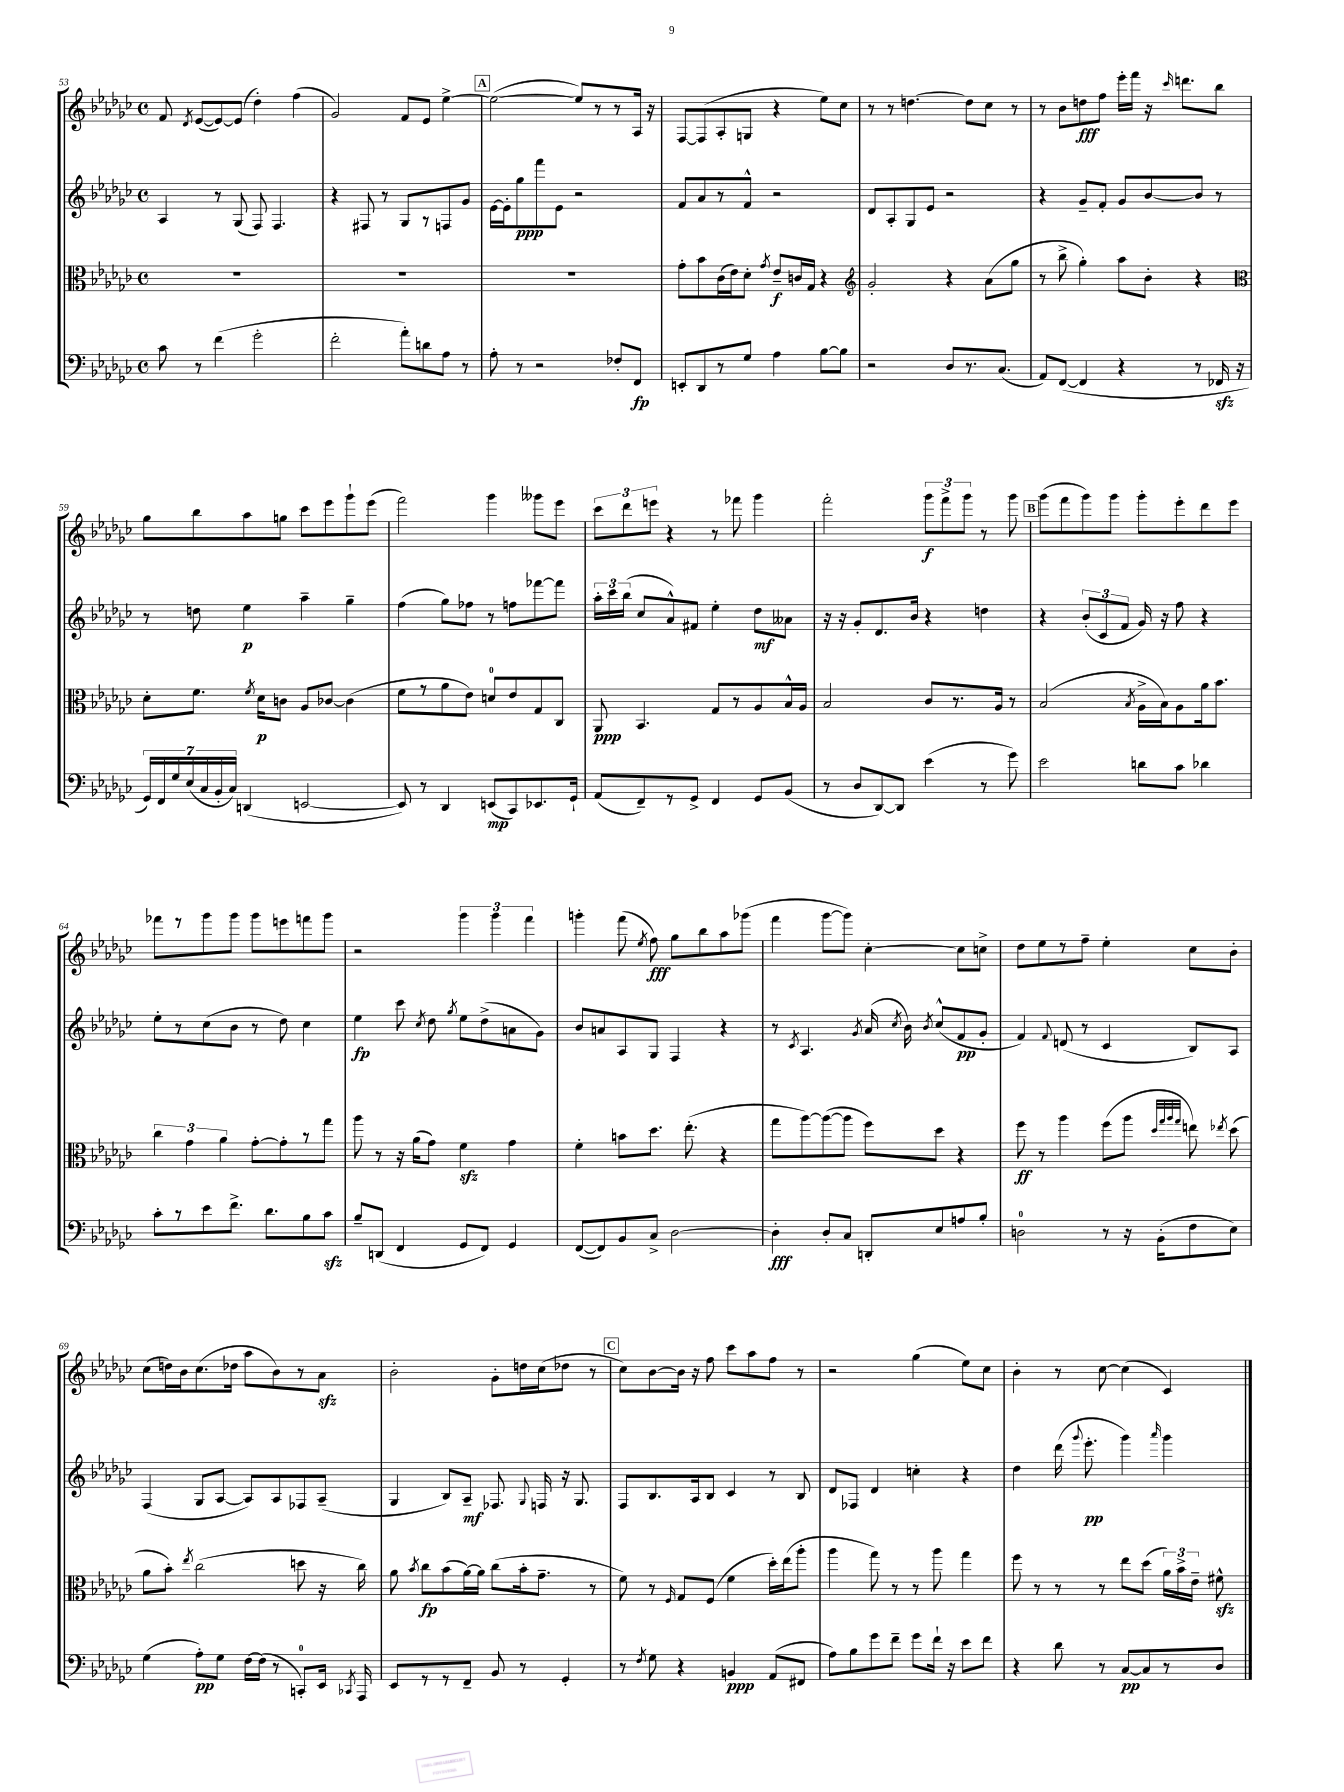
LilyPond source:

<<
\new StaffGroup <<
\new Staff = "s0" {
    \clef treble \key ges \major \defaultTimeSignature \time 4/4
    \autoBeamOff f'8 \acciaccatura { des'8 } ees'8[~( ees'8~) ees'8]( des''4-.) f''4( |
    ges'2) f'8[ ees'8] ees''4~-> |
    \mark \markup { \box "A" } ees''2~( ees''8[) r8 r8 aes16] r16 |
    f8[~ f8( aes8-. g8] r4 ees''8[) ces''8] |
    r8 r8 d''4.~ d''8[ ces''8] r8 |
    r8 bes'8[ d''8\fff f''8] ees'''16[-. f'''16] r16 \grace { ces'''16 } d'''8.[ bes''8] |
    ges''8[ bes''8 aes''8 g''8] ces'''8[ ees'''8 ges'''8-! ees'''8]( |
    f'''2) ges'''4 geses'''8[ ees'''8] |
    \tuplet 3/2 { ces'''8[ des'''8 e'''8] } r4 r8 fes'''8 ges'''4 |
    f'''2-. \tuplet 3/2 { ges'''8[\f f'''8-> ges'''8] } r8 ges'''8 |
    \mark \markup { \box "B" } ges'''8[( f'''8 ges'''8) ges'''8] ges'''8[-. ees'''8-. des'''8 ees'''8] |
    fes'''8[ r8 ges'''8 ges'''8] ges'''8[ e'''8 f'''8 ges'''8] |
    r2 \tuplet 3/2 { ges'''4 ges'''4 f'''4 } |
    g'''4-. f'''8( \acciaccatura { ees''8 } f''8\fff) ges''8[ bes''8 aes''8 ges'''8]( |
    f'''4 ges'''8[~ ges'''8]) ces''4~-. ces''8[ c''8]-> |
    des''8[ ees''8 r8 f''8]-- ees''4-. ces''8[ bes'8]-. |
    ces''8[( d''16) bes'16 ces''8.( des''16] aes''8[ bes'8) r8 aes'8]\sfz |
    bes'2-. ges'8[-. d''16 ces''16( des''8] r8 |
    \mark \markup { \box "C" } ces''8[) bes'8~ bes'16] r16 f''8 ces'''8[ aes''8 f''8] r8 |
    r2 ges''4( ees''8[) ces''8] |
    bes'4-. r8 ces''8~ ces''4( ces'4) \bar "|." |
}
\new Staff = "s1" {
    \clef treble \key ges \major \defaultTimeSignature \time 4/4
    \autoBeamOff aes4 r8 ges8( f8) f4. |
    r4 fis8 r8 ges8[ r8 f8 ges'8] |
    \mark \markup { \box "A" } ees'16[~ ees'16-. ges''8\ppp f'''8 ees'8] r2 |
    f'8[ aes'8 r8 f'8]-^ r2 |
    des'8[ aes8-. ges8 ees'8] r2 |
    r4 ges'8[-- f'8]-. ges'8[ bes'8~ bes'8] r8 |
    r8 d''8 ees''4\p aes''4-- ges''4-- |
    f''4( ges''8[) fes''8] r8 f''8[ fes'''8~ fes'''8] |
    \tuplet 3/2 { aes''16[-. ces'''16 bes''16]( } ces''8[ aes'8-^) fis'8] ees''4-. des''8[\mf aeses'8] |
    r16 r16 ges'8[-. des'8. bes'16] r4 d''4 |
    \mark \markup { \box "B" } r4 \tuplet 3/2 { bes'8[-.( ces'8 f'8] } ges'16) r16 f''8 r4 |
    ees''8[-. r8 ces''8( bes'8] r8 des''8) ces''4 |
    ees''4\fp ces'''8 \acciaccatura { ces''8 } des''8 \acciaccatura { ges''8 } ees''8[ des''8->( a'8 ges'8]) |
    bes'8[ a'8 aes8 ges8] f4 r4 |
    r8 \acciaccatura { ces'8 } aes4. \acciaccatura { ges'8 } aes'16( \acciaccatura { ces''8 } bes'16) \acciaccatura { bes'8 } ces''8[-^( f'8\pp ges'8]-. |
    f'4) \appoggiatura { f'8 } d'8( r8 ces'4 bes8[) aes8] |
    f4( ges8[ aes8]~ aes8[) aes8 fes8 aes8]--( |
    ges4 bes8[) aes8]--\mf fes8. \appoggiatura { ges8 } f16 r16 ges8. |
    \mark \markup { \box "C" } f8[ bes8. aes16 bes8] ces'4 r8 bes8 |
    des'8[ fes8] des'4 c''4-. r4 |
    des''4 des'''16( \appoggiatura { ges'''8 } ees'''8.-.\pp ges'''4) \grace { aes'''16 } ges'''4 \bar "|." |
}
\new Staff = "s2" {
    \clef alto \key ges \major \defaultTimeSignature \time 4/4
    \autoBeamOff R1 |
    R1 |
    \mark \markup { \box "A" } R1 |
    ges'8[-. bes'8 ces'16( ees'16) des'8]-. \acciaccatura { ges'8 } ees'8[--\f c'16 ges16] r4 |
    \clef treble ges'2-. r4 aes'8[( ges''8] |
    r8 bes''8-> ges''4-.) aes''8[ bes'8]-. r4 |
    \clef alto des'8[-. f'8.] \acciaccatura { f'8 } des'16[\p c'8] aes8[ ces'8]~ ces'4( |
    f'8[ r8 aes'8 ees'8]) d'8[-0 ees'8 ges8 ces8] |
    aes,8\ppp bes,4. ges8[ r8 aes8 bes16-^ aes16] |
    bes2 ces'8[ r8. aes16] r8 |
    \mark \markup { \box "B" } bes2( \acciaccatura { bes8 } aes16[-> bes16) aes8 aes'16 bes'8.] |
    \tuplet 3/2 { ces''4 ges'4 aes'4 } ges'8[~-. ges'8-. r8 ges''8] |
    aes''8 r8 r16 aes'16[( ges'8]) f'4\sfz ges'4 |
    f'4-. b'8[ des''8.] ees''8.-.( r4 |
    ges''8[ aes''8~) aes''8~( aes''8] f''8[) des''8] r4 |
    f''8\ff r8 aes''4 f''8[( aes''8] \grace { des''32[ ges''32 aes''32 ges''32] } e''8) \acciaccatura { ees''8 } des''8( |
    aes'8[ bes'8]-.) \acciaccatura { ees''8 } ces''2( d''8 r16 ces''16) |
    aes'8 \acciaccatura { bes'8 } ces''8[\fp bes'8( aes'16~) aes'16] ces''8[( bes'16-. ges'8.]-- r8 |
    \mark \markup { \box "C" } f'8) r8 \grace { f16 } ges8[ f8]( f'4 des''16[-.) ees''16( aes''8]-. |
    aes''4 ges''8) r8 r8 aes''8 ges''4 |
    f''8 r8 r8 r8 ees''8[ des''8]( \tuplet 3/2 { aes'16[) bes'16-> ees'16]-- } fis'8-^\sfz \bar "|." |
}
\new Staff = "s3" {
    \clef bass \key ges \major \defaultTimeSignature \time 4/4
    \autoBeamOff ces'8 r8 f'4( ges'2-. |
    f'2-. aes'8[-.) d'8 aes8] r8 |
    \mark \markup { \box "A" } aes8-. r8 r2 fes8[-. f,8]\fp |
    e,8[-. des,8 r8 ges8] aes4 bes8[~ bes8] |
    r2 des8[ r8. ces8.]( |
    aes,8[) f,8]~( f,4 r4 r8 fes,16\sfz r16 |
    \tuplet 7/4 { ges,16[) f,16 ges16 ees16( ces16 bes,16-. ces16]) } d,4( e,2~ |
    e,8) r8 des,4 e,8[\mp( ces,8) ees,8. ges,16]-! |
    aes,8[( f,8--) r8 ges,8]-> f,4 ges,8[ bes,8]( |
    r8 des8[ des,8~) des,8] ees'4( r8 ges'8) |
    \mark \markup { \box "B" } ees'2 d'8[ ces'8] des'4 |
    ces'8[-. r8 ees'8 f'8.]-> des'8.[ bes8 ces'8]\sfz |
    bes8[-- d,8]( f,4 ges,8[ f,8]) ges,4 |
    f,8[~( f,8) bes,8 ces8]-> des2~ |
    des4-.\fff des8[-. ces8] d,8[-. ees8 a8 bes8]-. |
    d2-0 r8 r16 bes,16[-.( f8 ees8]) |
    ges4( aes8[-.\pp) ges8] f16[~ f16]( r8 c,8[-0-.) ees,16] \acciaccatura { ces,8 } aes,,16 |
    ees,8[ r8 r8 f,8]-- bes,8 r8 ges,4-. |
    \mark \markup { \box "C" } r8 \acciaccatura { f8 } ges8 r4 b,4\ppp aes,8[( fis,8] |
    aes8[) bes8 ges'8 f'8]-- ges'8[ f'16]-! r16 ees'8[ f'8] |
    r4 des'8 r8 ces8[~\pp ces8 r8 des8] \bar "|." |
}
>>
>>
\layout { \context { \Score currentBarNumber = #53 } }
